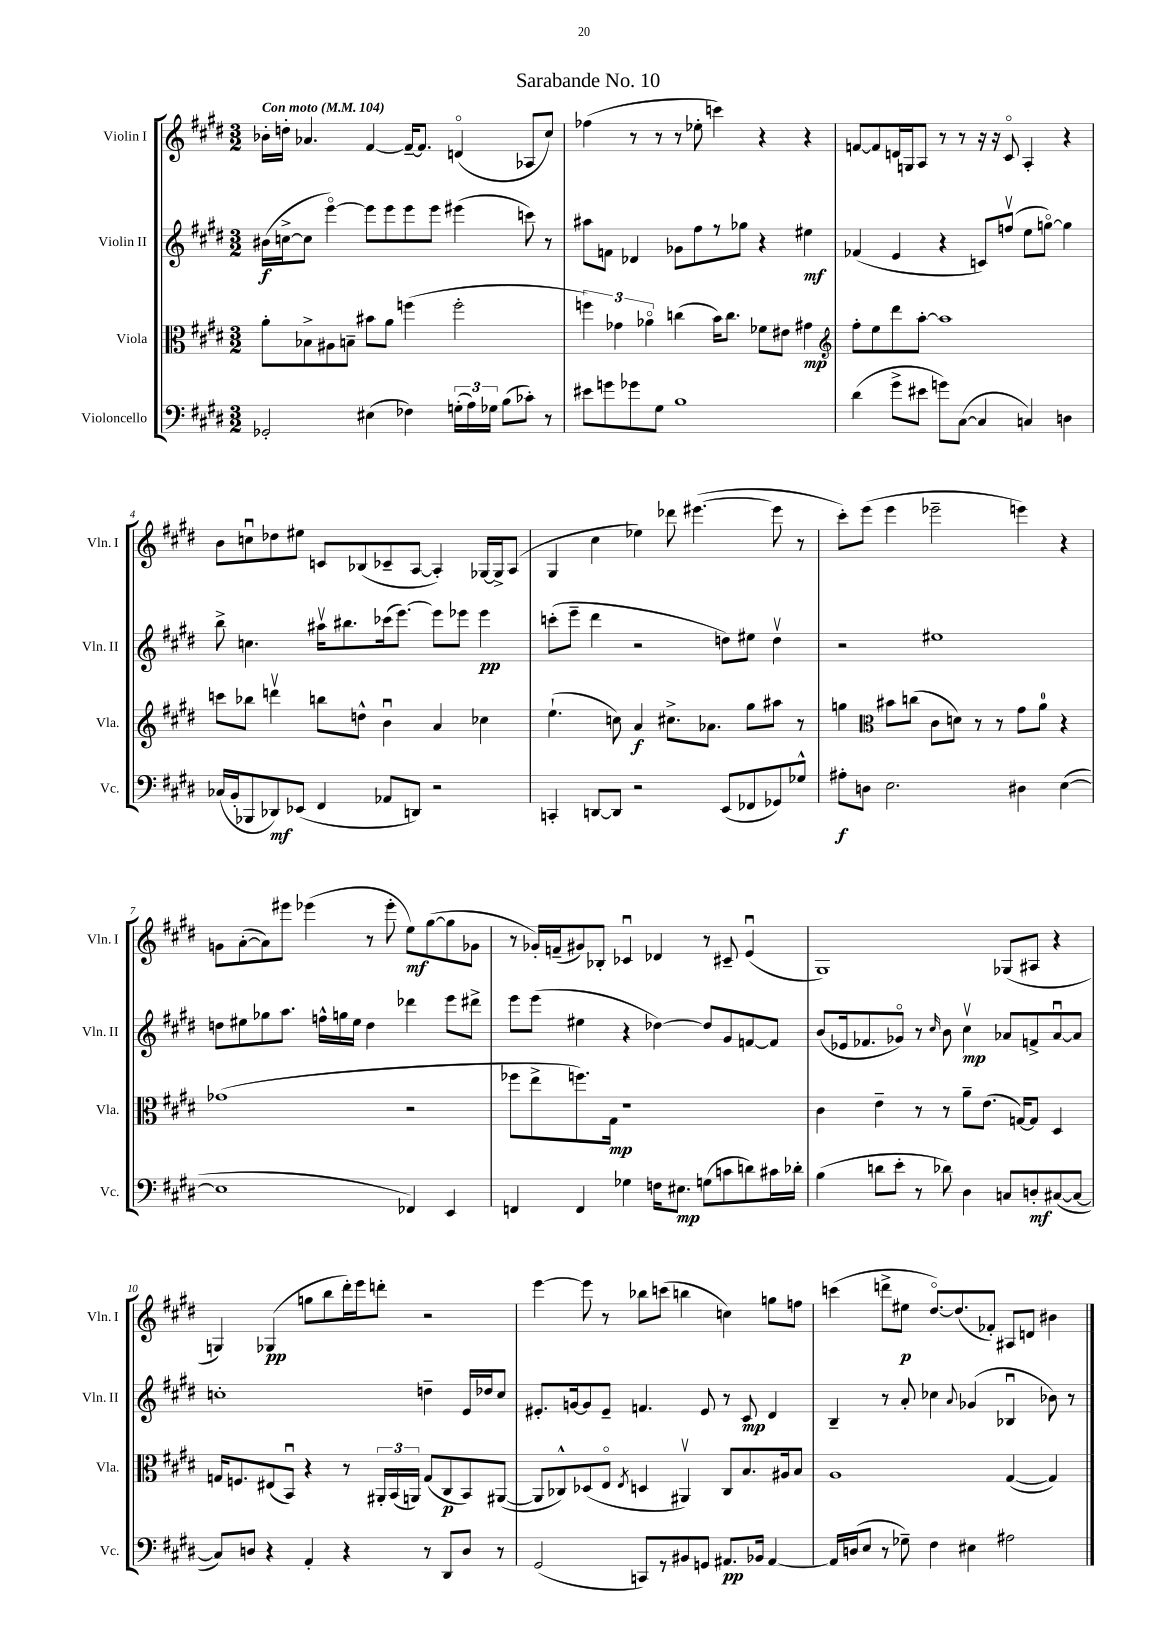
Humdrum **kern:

**kern	**kern	**kern	**kern
*staff4	*staff3	*staff2	*staff1
*clefF4	*clefC3	*clefG2	*clefG2
*k[f#c#g#d#]	*k[f#c#g#d#]	*k[f#c#g#d#]	*k[f#c#g#d#]
*M3/2	*M3/2	*M3/2	*M3/2
*MM104	*MM104	*MM104	*MM104
2GG-'/	8a'\L	(16b#\LL	16b-'\LL
.	.	[16cc^\J	16dd'\JJ
.	8B-^\	8cc\]J	4.a-/
.	8A#\	[4eeeo\)	.
.	8B~\J	.	.
(4E#\	8b#\L	8eee\]L	[4f#/
.	8a\J	8eee\	.
4F-\)	(4ff\	8eee\	16f#~/_LK
.	.	.	8.f#/]J
.	.	8eee\J	.
(24G'\LL	2ff'\	(4eee#\	(4do/
24A\)	.	.	.
24G-\JJ	.	.	.
(8B\L	.	.	.
8c-'\J)	.	8ccc\)	8A-/L
8r	.	8r	8cc#/J)
=	=	=	=
8e#\L	6ff\)	8aa#\L	(4ff-\
8g\	.	8f\J	.
.	6g-\	.	.
8g-\	.	4d-/	8r
.	6a-o\	.	.
8G#\J	.	.	8r
1B	(4cc\	8g-\L	8r
.	.	8ff#\	8ee-'\
.	16b\LK)	8r	4ccc\)
.	8.cc\J	.	.
.	.	8gg-\J	.
.	8f-\L	4r	4r
.	8e#\J	.	.
.	4g#\	4ee#\	4r
=	=	=	=
*	*clefG2	*	*
(4d#\	8ff#'\L	(4f-/	[8f/L
.	8ee\	.	8f/]
8g#^\L	8ddd#\	4e/	16d/L
.	.	.	16G/J
8e#\J	[8aa'\J	.	8A/J
8g\L)	1aa]	4r	8r
([8C#\J	.	.	8r
4C#/]	.	8c/L)	16r
.	.	.	16r
.	.	(8ffv/J	8c#o/
4C/)	.	8ee\L	4A'/
.	.	[8ggo\J)	.
4D\	.	4gg\]	4r
=	=	=	=
(16C-/LL	8ccc\L	8bb^\	8b\L
16BB'/J	.	.	.
8BBB-/	8bb-\J	4.cc\	8ccu\
8DD-/)	4dddv\	.	8dd-\
(8EE-/J	.	.	8ee#\J
4FF#/	8bb\L	16aa#v\LK	8c/L
.	.	8.bb#\	.
.	8dd^^\J	.	(8B-/
8AA-/L	4bu\	(16ccc-\k	8c-~/
.	.	[8.eee\J)	.
8DD/J)	.	.	[8A/J
2r	4a/	8eee\]L	4A'/])
.	.	8eee-\J	.
.	4cc-\	4eee-\	[16G-/LL
.	.	.	16G-^/]J
.	.	.	(8A/J
=	=	=	=
4CC'/	(4.ee`\	(8ccc'\L	4G#/
.	.	8eee~\J	.
[8DD/L	.	4ddd#\	4cc#\
8DD/]J	8cc\)	.	.
2r	4a/	2r	4ee-\)
.	8.cc#^\L	.	8ddd-\
.	.	.	([4.eee#\
.	8.a-\J	.	.
(8EE/L	.	8dd\L)	.
8FF-/	8gg#\L	8ee#\J	.
8GG-/)	8aa#\J	4ddv\	8eee#\]
8G-^^/J	8r	.	8r
=	=	=	=
8A#'\L	4gg\	2r	8ccc#'\L)
8D\J	.	.	(8eee\J
*	*clefC3	*	*
2.E\	8b#\L	.	4eee\
.	(8cc\J	.	.
.	8c#\L	1ee#	2eee-~\
.	8d\J)	.	.
.	8r	.	.
.	8r	.	.
4D#\	8g#\L	.	4eee\)
.	8a\J	.	.
([4E\	4r	.	4r
=	=	=	=
1E]	(1g-	8dd\L	8g\L
.	.	8ee#\	([8a'\
.	.	8gg-\	8a\])
.	.	8.aa\J	8eee#\J
.	.	.	(4eee-\
.	.	16ff^^\LL	.
.	.	16gg\	.
.	.	16ee#\JJ	.
.	.	4dd\	8r
.	.	.	8eee-'\
4FF-/)	2r	4ddd-\	8ee\L)
.	.	.	([8gg#\
4EE/	.	8eee\L	8gg#\]
.	.	8ddd#^\J	8g-\J
=	=	=	=
4FF/	8ff-\L	8eee\L	8r
.	8ee^\	(8eee\J	16g-'/LL)
.	.	.	(16f~/J
4FF/	8.ff\)	4ee#\	8g#/)
.	.	.	8B-'/J
.	16G#\Jk	.	.
4G-\	1r	4r	4c-u/
16F\LK	.	[4dd-\)	4d-/
8.E#\J	.	.	.
(8G\L	.	8dd-/]L	8r
8c\	.	8g#/	8c#~/
8d\)	.	[8f/	(4eu/
16c#\L	.	8f/]J	.
16d-'\JJ	.	.	.
=	=	=	=
(4B\	4c#\	(8b/L	1G#)
.	.	16e-/k	.
.	.	8.f-/	.
8d\L	4e~\	.	.
8e'\J	.	8g-o/J)	.
8r	8r	8r	.
.	.	16qqcc#/	.
8d-\)	8r	8b\	.
4D#\	8a~\L	4cc#v\	.
.	(8.e\J	.	.
8C/L	.	8a-/L	(8G-/L
.	[16G/LK)	.	.
8D'/	8G/]J	8f^/	8A#/J
([8C#/	4D#/	[8a-u/	4r
8C#/_J	.	8a-/]J	.
=	=	=	=
8C#/]L)	16G/LK	1cc'	4G/)
.	8.F/	.	.
8D/J	.	.	.
4r	(8E#/	.	(4G-/
.	8BBu/J)	.	.
4AA'/	4r	.	8gg\L
.	.	.	8bb\
4r	8r	.	16ddd#'\L)
.	.	.	16eee\J
.	24AA#'/LL	.	8ddd'\J
.	(24BB/	.	.
.	24AA/JJ)	.	.
8r	(8G/L	4dd~\	2r
8DD#/L	8C#/	.	.
8D/J	8BB/)	16e/LL	.
.	.	16dd-/J	.
8r	([8AA#/J	8cc/J	.
=	=	=	=
(2GG#/	8AA#/]L	8.e#'/L	[4eee\
.	8C-^^/)	.	.
.	.	[16g/k	.
.	(8D-/	8g/]	8eee\]
.	8Eo/J	8e#~/J	8r
.	8qE/	.	.
8CC/L)	4D/	4.f/	8bb-\L
8r	.	.	(8ccc\J
8BB#/	4AA#v/)	.	4bb\
8GG/J	.	8e#/	.
8.AA#/L	8C-/L	8r	4cc\)
.	8.B/	8c#/	.
16BB-/Jk	.	.	.
[4AA#/	.	4d#/	8gg\L
.	16A#/k	.	.
.	8B/J	.	8ff\J
=	=	=	=
16AA#/]LL	1A	4B~/	(4ccc\
(16D/J	.	.	.
8E/J	.	.	.
8r	.	8r	8ddd^\L
8G-~\)	.	8a'/	8ee#\J
4F#\	.	4cc-\	[8.dd#o/L)
.	.	.	(8.dd#/]
.	.	8qqa/	.
4E#\	.	(4g-/	.
.	.	.	8f-'/J)
2A#\	([4G#/	4B-u/	8A#/L
.	.	.	8d/J
.	4G#/])	8b-\)	4b#\
.	.	8r	.
==	==	==	==
*-	*-	*-	*-
